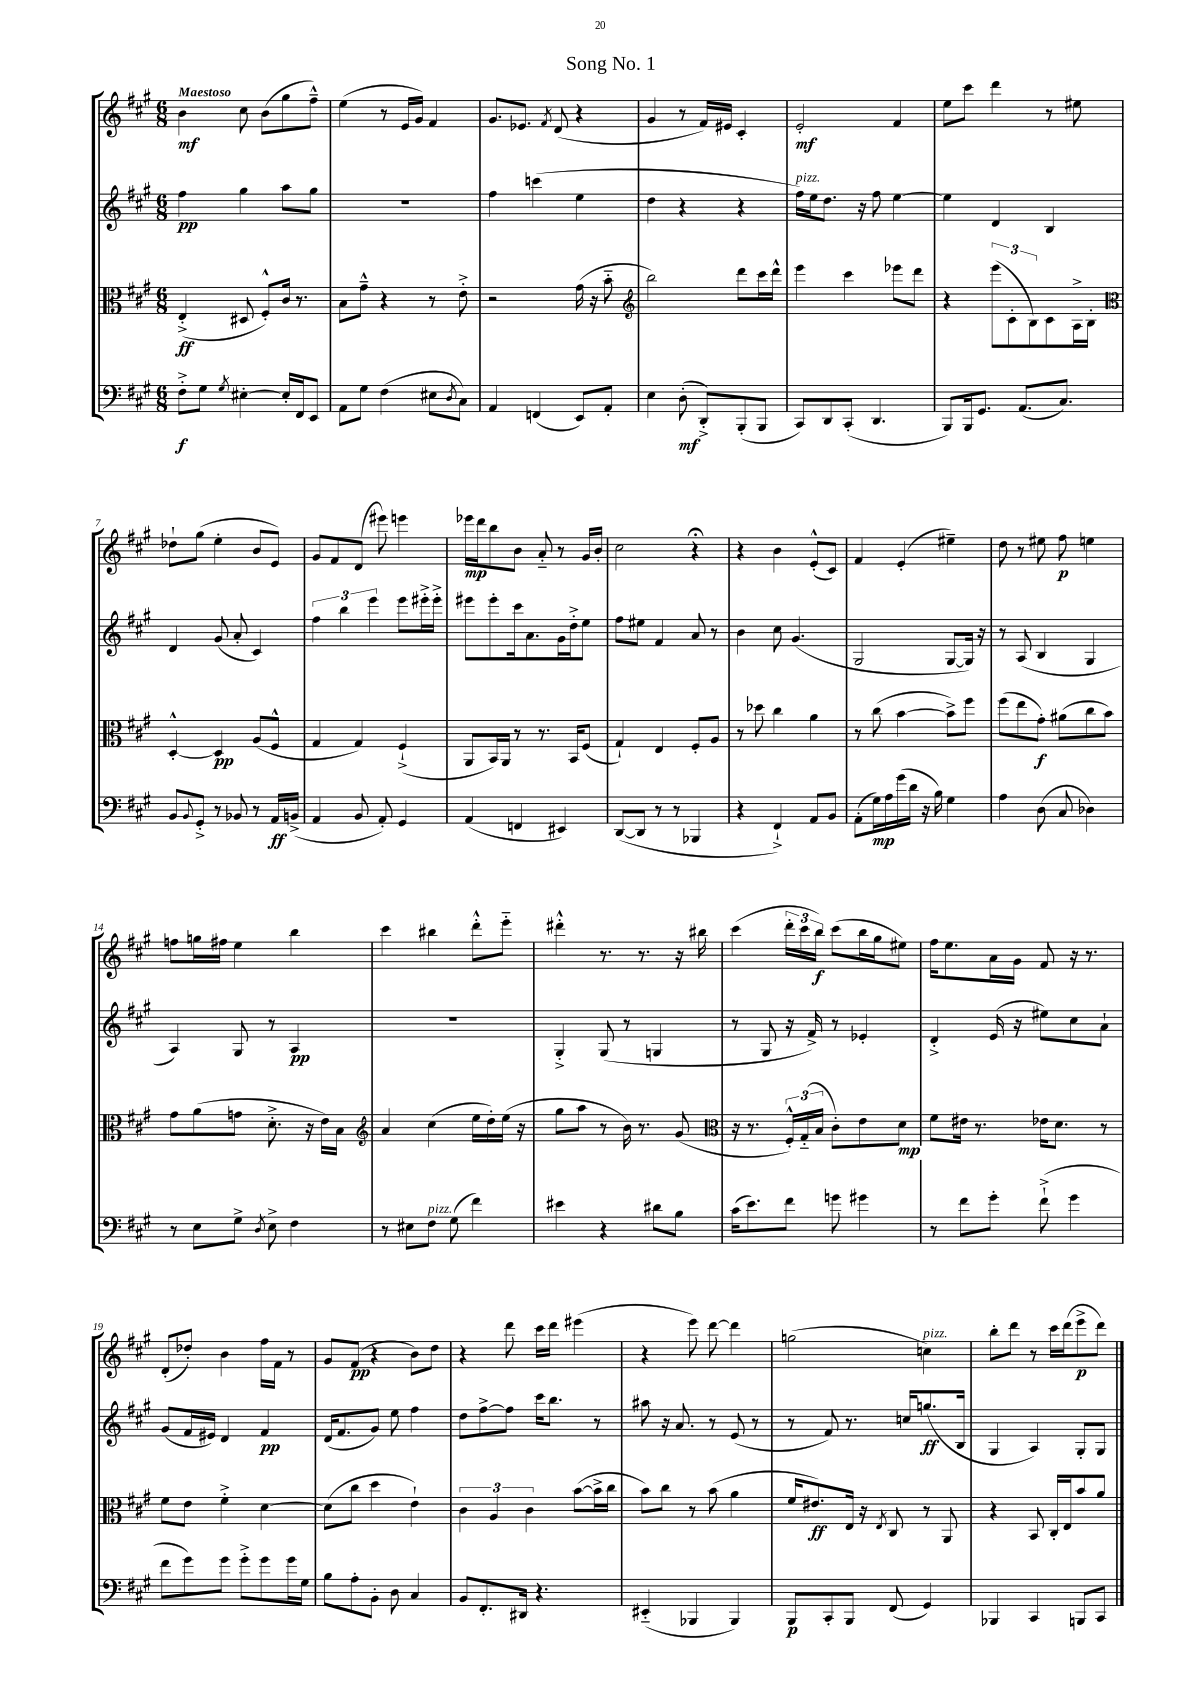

**kern	**kern	**kern	**kern
*staff4	*staff3	*staff2	*staff1
*clefF4	*clefC3	*clefG2	*clefG2
*k[f#c#g#]	*k[f#c#g#]	*k[f#c#g#]	*k[f#c#g#]
*M6/8	*M6/8	*M6/8	*M6/8
8F#'^\L	(4E'^/	4ff#\	4b\
8G#\J	.	.	.
8qG#/	.	.	.
[4E#'\	8D#/	4gg#\	8cc#\
.	8F#'^^/L)	.	(8b\L
16E#'/]LL	16c#/Jk	8aa\L	8gg#\
16FF#/J	8.r	.	.
8EE/J	.	8gg#\J	8ff#~^^\J)
=	=	=	=
8AA\L	8B\L	2.r	(4ee\
8G#\J	8g#~^^\J	.	.
(4F#\	4r	.	8r
.	.	.	16e/LL
.	.	.	16g#/JJ)
8E#\L	8r	.	4f#/
8qD/	.	.	.
8C#\J)	8e'^\	.	.
=	=	=	=
4AA/	2r	4ff#\	8.g#/L
.	.	.	8.e-/J
(4FF/	.	(4ccc\	.
.	.	.	8qf#/
.	.	.	(8d/
8EE/L)	(16g#\	4ee\	4r
.	16r	.	.
8AA'/J	8b'~\	.	.
=	=	=	=
*	*clefG2	*	*
4E\	2bb\)	4dd\	4g#/
(8D'\	.	4r	8r
8DD'^/L)	.	.	16f#/LL)
.	.	.	16e#/JJ
(8BBB'/	8ddd\L	4r	4c#'/
8BBB/J	16ccc#\L	.	.
.	16ddd^^\JJ	.	.
=	=	=	=
8CC#/L)	4eee\	16ff#\LL)	2e'/
.	.	16ee\J	.
8DD/	.	8.dd\J	.
(8CC#'/J	4ccc#\	.	.
.	.	16r	.
4.DD/	.	8ff#\	.
.	8eee-\L	[4ee\	4f#/
.	8ddd\J	.	.
=	=	=	=
8BBB/L)	4r	4ee\]	8ee\L
16BBB/k	.	.	8ccc#\J
8.GG#/J	.	.	.
.	(12eee\L	4d/	4ddd\
.	12c#'\	.	.
(8.AA/L	.	.	.
.	12B\)	.	.
.	8c#\	4B/	8r
8.C#/J)	.	.	.
.	16A^\L	.	8ee#\
.	16B'\JJ	.	.
=	=	=	=
*	*clefC3	*	*
8BB/L	[4D'^^/	4d/	8dd-`\L
8qqBB/	.	.	.
8GG#'^/J	.	.	(8gg#\J
8r	4D/]	(8g#/	4ee'\
8BB-/	.	8a'/	.
8r	(8A/L	4c#/)	8b/L
16AA/LL	8F#^^/J	.	8e/J)
(16BB^/JJ	.	.	.
=	=	=	=
4AA/	4G#/	6ff#\	8g#/L
.	.	.	8f#/
.	.	6bb\	.
8BB/	4G#/)	.	(8d/J
.	.	6eee\	.
8AA'/)	.	.	8eee#\)
4GG#/	(4F#`^/	8eee\L	4eee\
.	.	16eee#'^\L	.
.	.	16eee#'^\JJ	.
=	=	=	=
(4AA/	8AA/L	8eee#\L	16eee-\LL
.	.	.	16ddd\J
.	16BB/L)	8eee#'\	8bb\
.	16AA/JJ	.	.
4FF/	8r	16ccc#\k	8b\J
.	.	8.a\	.
.	8.r	.	8a'~/
4EE#/)	.	16g#\L	8r
.	16BB/LK	16dd'^\J	.
.	(8F#/J	8ee\J	16g#/LL
.	.	.	16b'/JJ
=	=	=	=
([8DD/L	4G#`/)	8ff#\L	2cc#\
8DD/]J	.	8ee#\J	.
8r	4E/	4f#/	.
8r	.	.	.
4BBB-/	8F#'/L	8a/	4r;
.	8A/J	8r	.
=	=	=	=
4r	8r	4b\	4r
.	8dd-\	.	.
4FF#`^/)	4cc#\	8cc#\	4b\
.	.	(4.g#/	.
8AA/L	4a\	.	(8e'^^/L
8BB/J	.	.	8c#/J)
=	=	=	=
(8AA'\L	8r	2G#/	4f#/
16G#\L)	(8cc#\	.	.
16A\	.	.	.
(16g#\	[4b\	.	(4e'/
16d\JJ	.	.	.
16r	.	.	.
16B\)	.	.	.
4G#\	8b^\]L)	[8G#/L	4ee#~\)
.	8ff#\J	16G#/]Jk)	.
.	.	16r	.
=	=	=	=
4A\	(8ff#\L	8r	8dd\
.	8ee\	(8A/	8r
(8D\	8g#'\J)	4B/	8ee#\
8C#/	(8a#\L	.	8ff#\
4D-\)	8cc#\	4G#/	4ee\
.	8b\J)	.	.
=	=	=	=
8r	8g#\L	4A/)	8ff\L
8E\L	(8a\	.	16gg\L
.	.	.	16ff#\JJ
8G#^\J	8g\J	8G#/	4ee\
8qD/	.	.	.
8E^\	8.d'^\	8r	.
4F#\	.	4A/	4bb\
.	16r	.	.
.	16e\LL)	.	.
.	16B\JJ	.	.
=	=	=	=
*	*clefG2	*	*
8r	4a/	2.r	4ccc#\
8E#\L	.	.	.
8F#\J	(4cc#\	.	4bb#\
(8G#\	.	.	.
4f#\)	16ee\LL	.	8ddd'^^\L
.	16dd'\)	.	.
.	(16ee\JJ	.	8eee'~\J
.	16r	.	.
=	=	=	=
4e#\	8gg#\L	4G#'^/	4ddd#'^^\
.	8aa\J	.	.
4r	8r	(8G#/	8.r
.	16b\)	8r	.
.	8.r	.	8.r
8d#\L	.	4G/	.
8B\J	(8g#/	.	16r
.	.	.	16bb#\
=	=	=	=
*	*clefC3	*	*
(16c#\LK	16r	8r	(4ccc#\
8.e\)	8.r	.	.
.	.	8G#/	.
8f#\J	24F#'^^/LL)	16r	24ddd'\LL
.	(24G#'~/	.	24ccc#\
.	.	16f#^/)	.
.	24B/JJ	.	24bb\JJ)
8g\	8c#'\L)	8r	(8ccc#\L
4g#\	8e\	4e-'/	16bb\L
.	.	.	16gg#\J
.	8d\J	.	8ee#\J)
=	=	=	=
8r	8f#\L	4d'^/	16ff#\LK
.	.	.	8.ee\
8f#\L	16e#\Jk	.	.
.	8.r	.	.
8g#'\J	.	(16e/	16a\L
.	.	16r	16g#\JJ
(8f#`^\	16e-\LK	8ee#\L)	8f#/
.	8.d\J	.	.
4g#\	.	8cc#\	16r
.	.	.	8.r
.	8r	8a`\J	.
=	=	=	=
8f#\L	8f#\L	(8g#/L	(8d'/L
8g#\)	8e\J	16f#/L	8dd-'/J)
.	.	16e#/JJ)	.
8g#\J	4f#'^\	4d/	4b\
8g#'^\L	.	.	.
8g#\	[4d\	4f#/	16ff#\LL
.	.	.	16f#\JJ
16g#\L	.	.	8r
16G#\JJ	.	.	.
=	=	=	=
8B\L	(8d\]L	(16d/LK	8g#/L
.	.	8.f#/	.
8A'\	8cc#\J	.	(8f#/J
8BB'\J	4dd\	8g#/J)	4r
8D\	.	8ee\	.
4C#/	4e`\)	4ff#\	8b\L)
.	.	.	8dd\J
=	=	=	=
8BB/L	6c#\	8dd\L	4r
8.FF#'/	.	[8ff#^\	.
.	6A/	.	.
.	.	8ff#\]J	8ddd\
16DD#/Jk	.	.	.
.	6c#\	.	.
4.r	.	16ccc#\LK	16ccc#\LL
.	.	8.bb\J	16ddd\JJ
.	([8b\L	.	(4eee#\
.	16b^\]L	8r	.
.	16cc#\JJ	.	.
=	=	=	=
(4EE#'~/	8b\L)	8aa#\	4r
.	8cc#\J	16r	.
.	.	8.a/	.
4BBB-/	8r	.	8eee\)
.	(8b\	8r	[8ddd\
4BBB-/)	4a\	(8e/	4ddd\]
.	.	8r	.
=	=	=	=
8BBB/L	16f#/LK	8r	(2gg\
.	8.e#/)	.	.
8CC#'/	.	8f#/)	.
8BBB/J	16E/Jk	8.r	.
.	16r	.	.
.	8qE/	.	.
(8FF#/	8C#/	.	.
.	.	16cc/LK	.
4GG#/)	8r	(8.gg/	4cc\)
.	8AA/	.	.
.	.	16B/Jk	.
=	=	=	=
4BBB-/	4r	4G#/	8bb'\L
.	.	.	8ddd\J
4CC#/	8BB/	4A/)	8r
.	16C#'/LL	.	16ccc#\LL
.	16E/J	.	(16ddd\J
8BBB/L	8b/	8G#'/L	8eee^\
8CC#/J	8a/J	8G#/J	8ddd\J)
==	==	==	==
*-	*-	*-	*-
